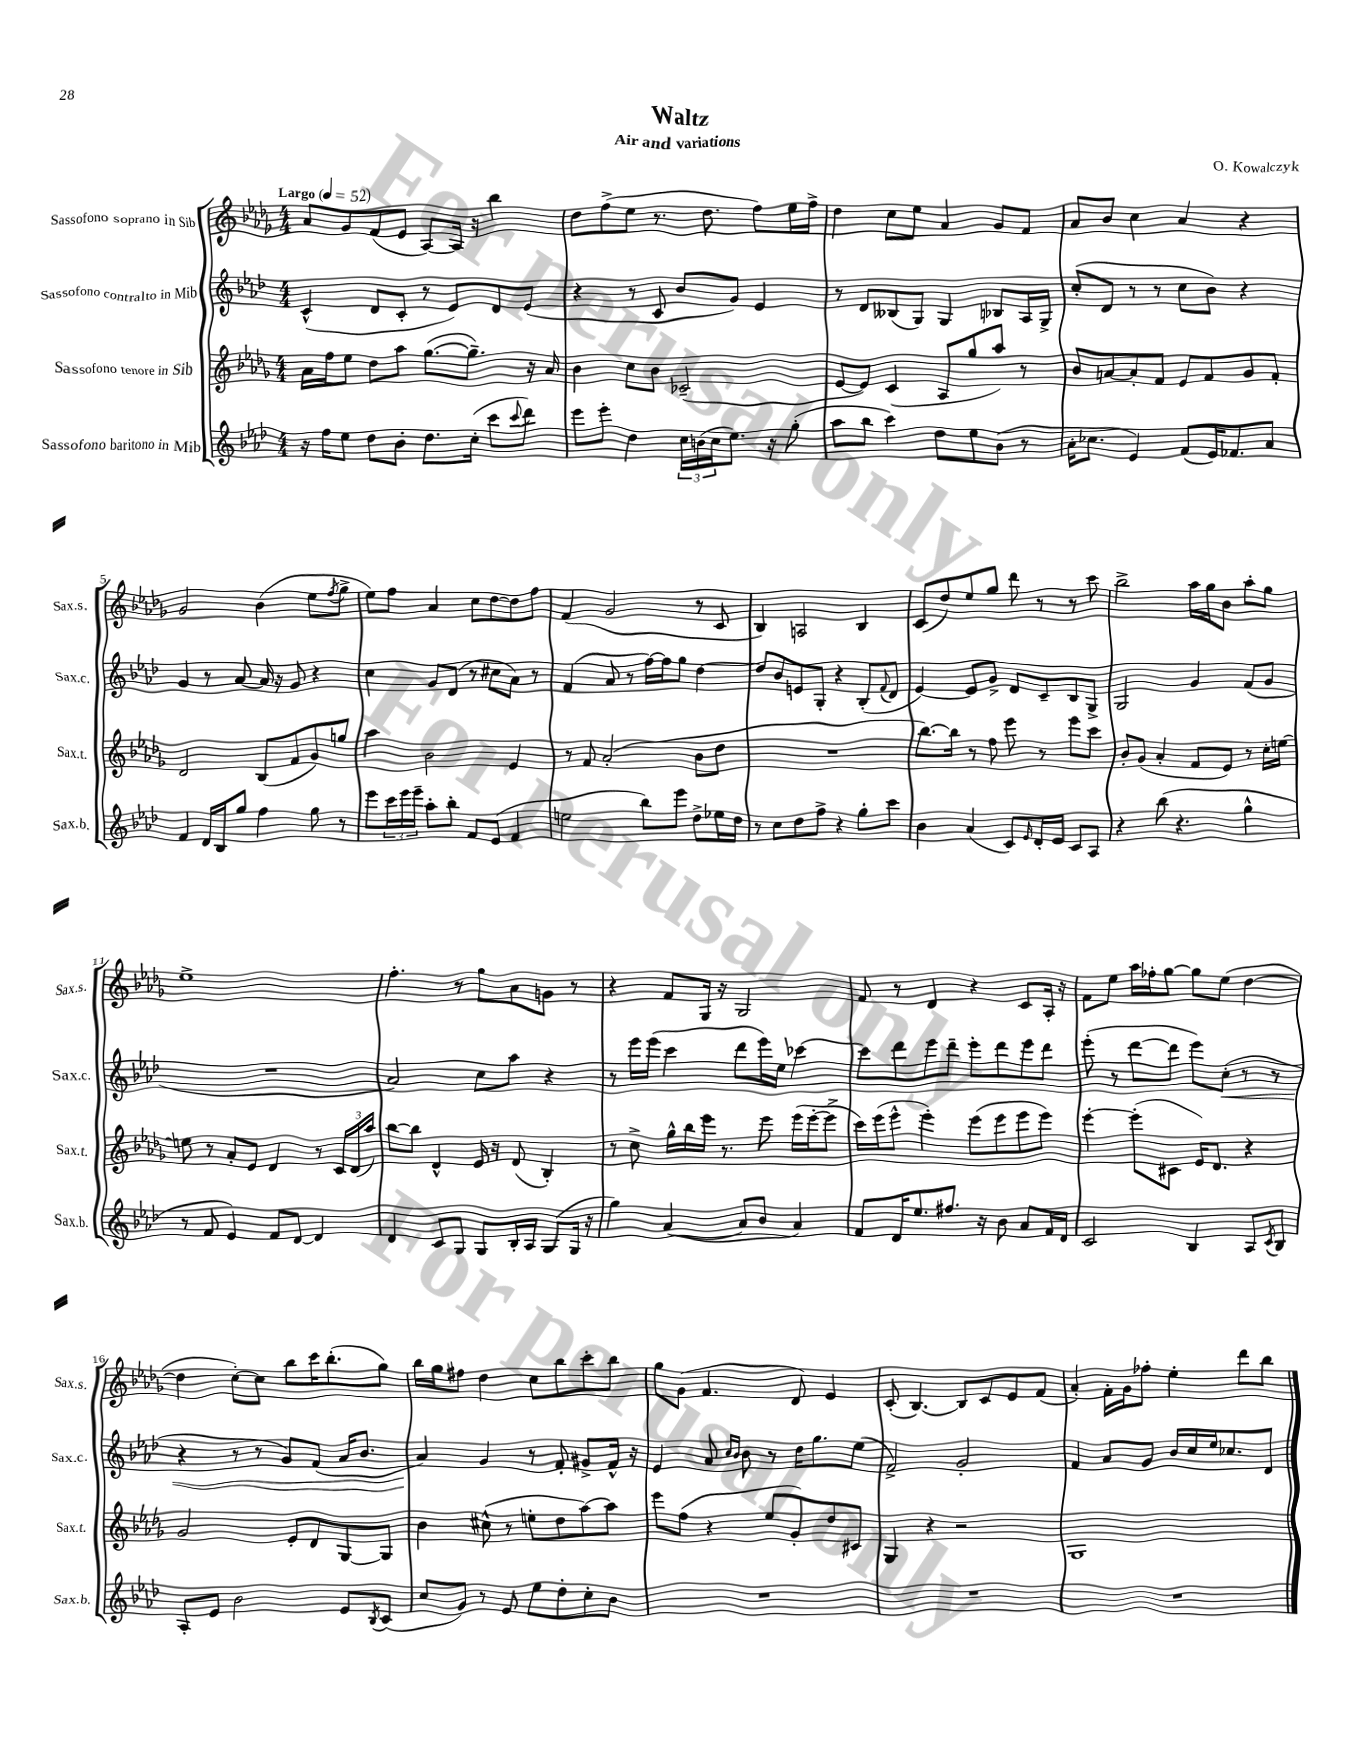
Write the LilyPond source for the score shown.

\header { title = "Waltz" composer = "O. Kowalczyk" subtitle = "Air and variations" }
<<
\new StaffGroup <<
\new Staff = "s0" \with { instrumentName = "Sassofono soprano in Sib" shortInstrumentName = "Sax.s." } {
    \clef treble \key des \major \numericTimeSignature \time 4/4 \tempo "Largo" 4 = 52
    aes'8 ges'8 f'8( ees'8 aes8~) aes16 r16 bes''4 |
    des''8 f''8->( ees''8 r8. des''8. f''8) ees''16 f''16-> |
    des''4 c''8 ees''8 aes'4 ges'8 f'8 |
    aes'8 bes'8 c''4 aes'4 r4 |
    ges'2 bes'4( ees''8 \acciaccatura { f''8 } ges''8-> |
    ees''8) f''8 aes'4 c''8 des''8~ des''8 f''8 |
    f'4( ges'2 r8 c'8 |
    bes4) a2 bes4 |
    c'8( des''8) ees''8 ges''8 des'''8 r8 r8 c'''8 |
    bes''2-> aes''16 ges''16 bes'8 aes''8-. ges''8 |
    ees''1-> |
    f''4.-. r8 ges''8 aes'8 g'8 r8 |
    r4 f'8 ges16 r16 ges2 |
    f'8 r8 des'4 r4 c'8 aes16-. r16 |
    f'8 ees''8 aes''16 fes''16-. ges''8~ ges''8 ees''8( des''4~ |
    des''4 c''8~-.) c''8 bes''8 c'''16 bes''8.-.( ges''8) |
    bes''16 ges''16 fis''8 des''4 c''8 bes''8 c'''8-. bes''8 |
    ges''8 ges'8( f'4. des'8) ees'4 |
    c'8-.( bes4.~) bes8 c'8 ees'8 f'8( |
    aes'4-.) f'16-. ges'16 fes''8-. ees''4-. des'''8 bes''8 \bar "|." |
}
\new Staff = "s1" \with { instrumentName = "Sassofono contralto in Mib" shortInstrumentName = "Sax.c." } {
    \clef treble \key aes \major \numericTimeSignature \time 4/4
    c'4-^( des'8 c'8-. r8 ees'8) des'8 ees'8( |
    r4 r8 c'8 bes'8 g'8) ees'4 |
    r8 des'8 beses8( g8) g4 bes8 aes16 g16-> |
    c''8-.( des'8 r8 r8 c''8 bes'8) r4 |
    g'4 r8 aes'8~ aes'16 r16 g'8 r4 |
    c''4 g'8 des'8( r8 cis''8 aes'8) r8 |
    f'4( aes'8 r8 f''16~) f''16 g''8 des''4~ |
    des''8 bes'8 e'8 g8-. r4 bes8-.( \appoggiatura { f'8 } des'8 |
    ees'4~) ees'8 g'8-> des'8 c'8-- bes8 g8-> |
    g2 g'4 f'8( g'8 |
    R1 |
    aes'2) c''8 aes''8 r4 |
    r8 ees'''16 ees'''16( c'''4 des'''8 ees'''16) ees''16 ces'''4~ |
    ces'''8 des'''8 ees'''8 des'''8-- ees'''8-. des'''8 ees'''8 des'''8 |
    ees'''8-.( r8 des'''8~ des'''8 ees'''8) c''8-.\<( r8 r8 |
    r4 r8 r8 g'8) f'8( aes'16 bes'8. |
    aes'4\!) g'4 r8 f'8-. gis'8-> f'16-^ r16 |
    ees'4 aes'8 \grace { c''16 bes'16 } bes'8 r8 des''16 g''8. ees''8( |
    f'2->) g'2-. |
    f'4 aes'8 g'8 bes'16 c''16 ees''16 ces''8. des'8 \bar "|." |
}
\new Staff = "s2" \with { instrumentName = "Sassofono tenore in Sib" shortInstrumentName = "Sax.t." } {
    \clef treble \key des \major \numericTimeSignature \time 4/4
    aes'16 f''16 ees''8 des''8 aes''8 ges''8.~( ges''8.--) r16 aes'16 |
    bes'4 c''8 bes'8 ces'2--( |
    ees'8~ ees'8) c'4( aes8 ges''8 aes''8) r8 |
    bes'8 a'8~ a'8-. f'8 ees'8 f'8 ges'8 f'8-. |
    des'2 bes8( f'8 ges'8) g''8 |
    aes''4 bes'2 ees'4 |
    r8 f'8 aes'2-.( bes'8 des''8 |
    R1 |
    bes''8.~) bes''16 r8 f''8 ees'''8 r8 ees'''8 c'''8 |
    bes'8-. ges'8( aes'4-. f'8 ees'8) r8 c''16-. e''16~ |
    e''8 r8 aes'8-. ees'8 des'4 r8 \tuplet 3/2 { c'16 des'16( aes''16) } |
    bes''8~ bes''8 des'4-^ ees'16 r16 des'8( bes4-.) |
    r8 c''8-> ges''16-^ bes''16 ees'''16 r8. ees'''8 ees'''16( ees'''16~-. ees'''8-> |
    c'''16) ees'''16( ees'''8-^ ees'''4-.) ees'''8( ees'''8 ees'''8 ees'''8) |
    ees'''4~-. ees'''8-.( cis'8 ees'16) des'8. r4 |
    ges'2 ees'8-. des'8 ges8~ ges8 |
    bes'4 cis''8-^( r8 e''8-. des''8 aes''8~) aes''8 |
    ees'''8 f''8( r4 ees''8 ges'8-.) des''8 cis'8 |
    ges4 r4 r2 |
    ges1 \bar "|." |
}
\new Staff = "s3" \with { instrumentName = "Sassofono baritono in Mib" shortInstrumentName = "Sax.b." } {
    \clef treble \key aes \major \numericTimeSignature \time 4/4
    r16 f''16 ees''8 des''8 bes'8-. des''8. c''16-.( c'''8 \appoggiatura { c'''8 } des'''8) |
    ees'''8 ees'''8-. des''4 \tuplet 3/2 { c''16 b'16( c''16 } ees''8.) r16 g''8-.( |
    aes''8 bes''8 c'''4) des''8 ees''8 bes'8( r8 |
    aes'16-. ces''8. ees'4) f'8( ees'16) fes'8. aes'8 |
    f'4 des'16 bes16 g''8 f''4 g''8 r8 |
    ees'''8 \tuplet 3/2 { c'''16 ees'''16 ees'''16-- } aes''8-. bes''8-. f'8 ees'8( f'4 |
    e''2 bes''8) ees'''8 des''8-> ees''16 des''16 |
    r8 c''8 des''8 f''8-> r4 g''8-. c'''8 |
    bes'4 aes'4( c'8) \grace { ees'16 } des'16-. ees'16 c'8 aes8 |
    r4 bes''8( r4. g''4-^ |
    r8 f'8 ees'4) f'8 des'8~ des'4 |
    des'4 c'8 g8 g8 bes16-. aes16 g8( g16 r16 |
    g''4) aes'4~( aes'8 bes'8 aes'4) |
    f'8 des'16 ees''8. fis''8. r16 bes'8 aes'8 f'16 des'16 |
    c'2 bes4 aes8 \acciaccatura { c'8 } bes8 |
    aes8-. ees'8 bes'2 ees'8 \acciaccatura { bes8 } c'8( |
    c''8 g'8) r8 ees'8 ees''8 des''8-. c''8-. bes'8 |
    R1 |
    R1 |
    R1 \bar "|." |
}
>>
>>
